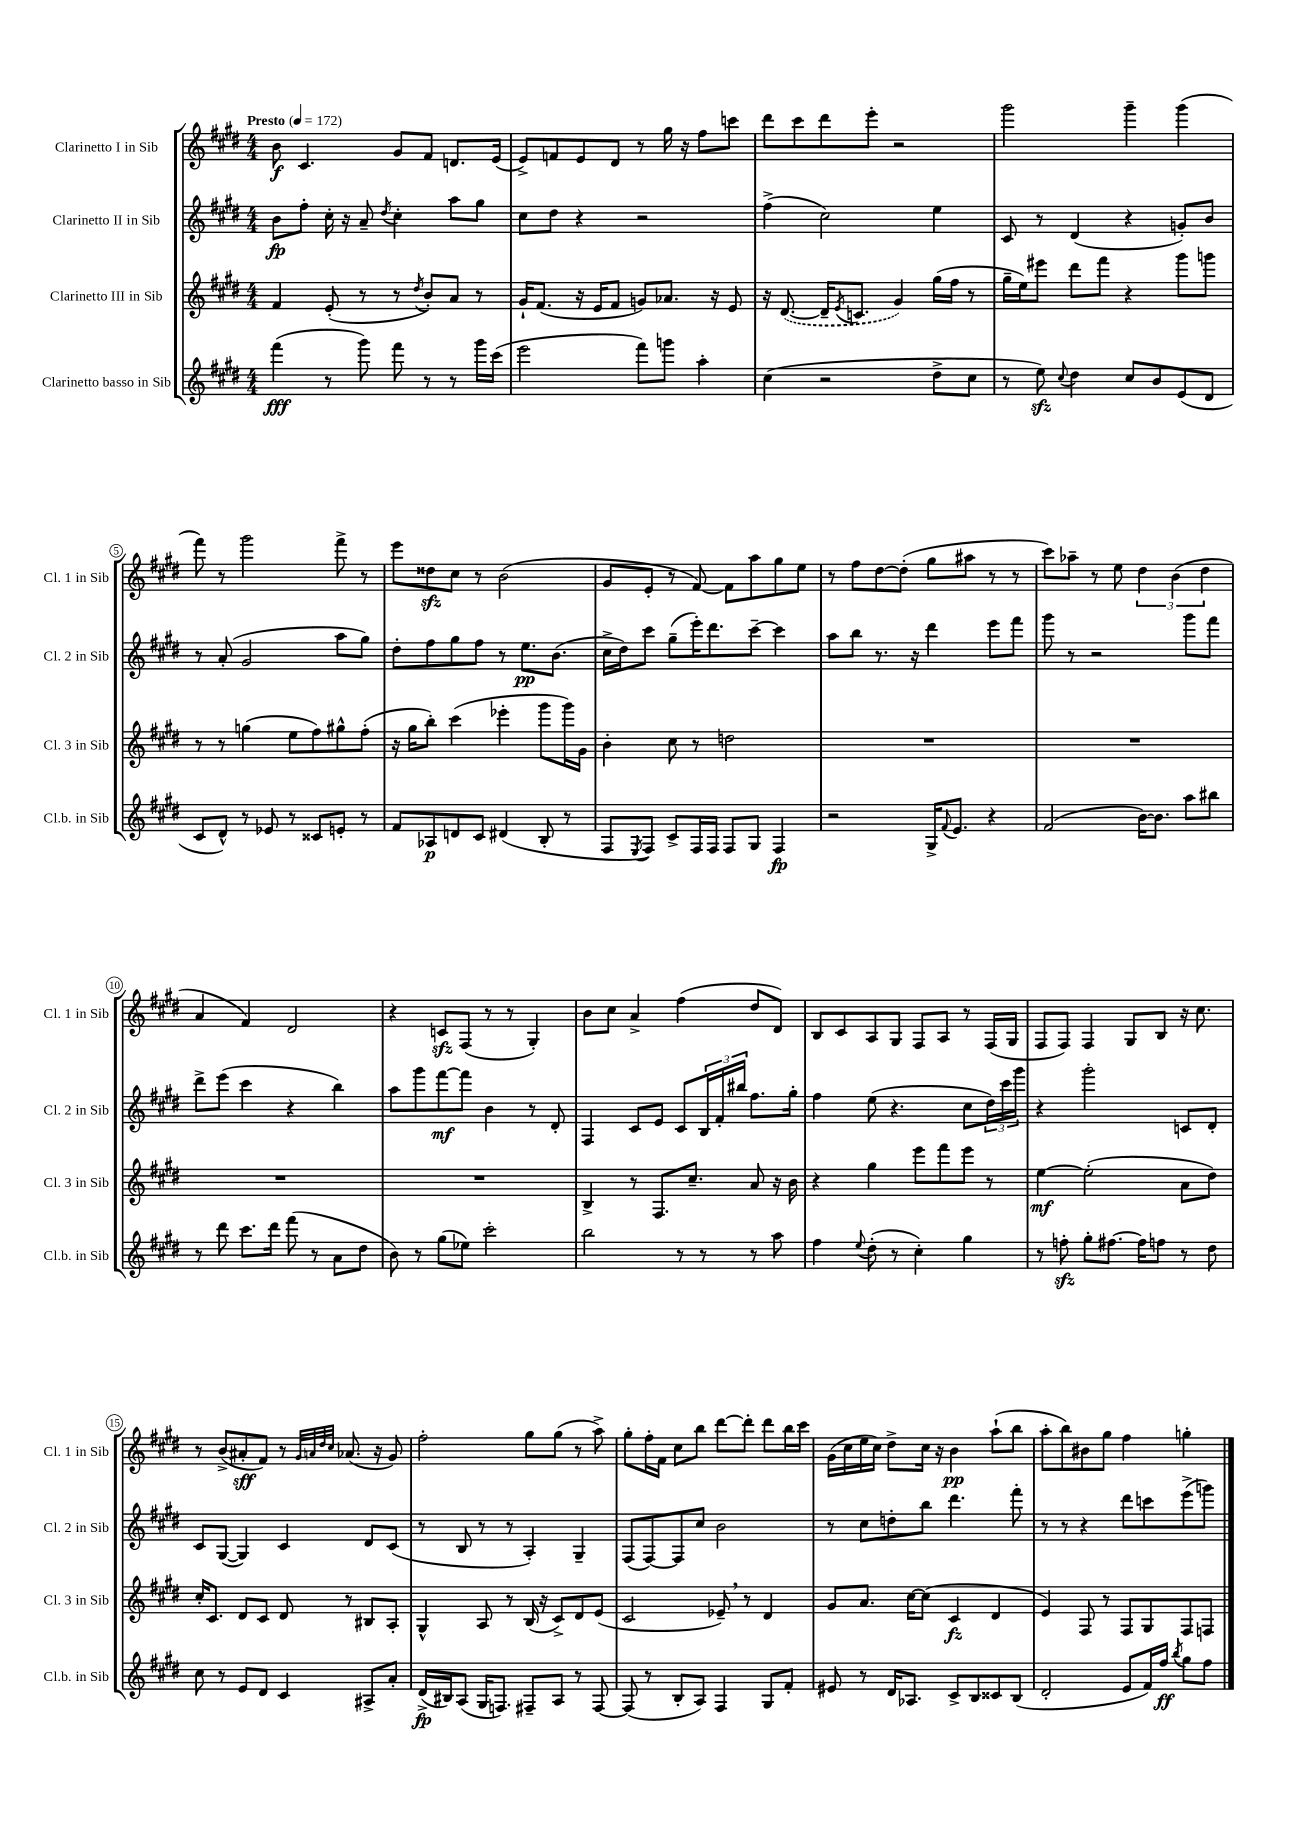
<<
\new StaffGroup <<
\new Staff = "s0" \with { instrumentName = "Clarinetto I in Sib" shortInstrumentName = "Cl. 1 in Sib" } {
    \clef treble \key e \major \numericTimeSignature \time 4/4 \tempo "Presto" 4 = 172
    b'8\f cis'4. gis'8 fis'8 d'8. e'16( |
    e'8->) f'8 e'8 dis'8 r8 gis''16 r16 fis''8 c'''8 |
    dis'''8 cis'''8 dis'''8 e'''8-. r2 |
    gis'''2 gis'''4-- gis'''4( |
    fis'''8) r8 gis'''2 fis'''8-> r8 |
    e'''8 disis''8\sfz cis''8 r8 b'2( |
    gis'8 e'8-. r8 fis'8~) fis'8 a''8 gis''8 e''8 |
    r8 fis''8 dis''8~ dis''8-.( gis''8 ais''8 r8 r8 |
    cis'''8) aes''8-- r8 e''8 \tuplet 3/2 { dis''4 b'4( dis''4 } |
    a'4 fis'4) dis'2 |
    r4 c'8\sfz fis8( r8 r8 gis4-.) |
    b'8 cis''8 a'4-> fis''4( dis''8 dis'8) |
    b8 cis'8 a8 gis8 fis8 a8 r8 fis16( gis16 |
    fis8 fis8) fis4 gis8 b8 r16 cis''8. |
    r8 b'8->( ais'8-.\sff fis'8) r8 \grace { gis'32 a'32 dis''32 cis''32 } aes'8.( r16 gis'8) |
    fis''2-. gis''8 gis''8( r8 a''8->) |
    gis''8-. fis''16-. fis'16 cis''8 b''8 dis'''8~ dis'''8-. dis'''8 b''16 cis'''16 |
    gis'16( cis''16 e''16 cis''16) dis''8-> cis''16 r16 b'4\pp a''8-!( b''8 |
    a''8-. b''8) bis'8 gis''8 fis''4 g''4-. \bar "|." |
}
\new Staff = "s1" \with { instrumentName = "Clarinetto II in Sib" shortInstrumentName = "Cl. 2 in Sib" } {
    \clef treble \key e \major \numericTimeSignature \time 4/4
    b'8\fp fis''8-. cis''16-. r16 a'8-- \acciaccatura { dis''8 } cis''4-. a''8 gis''8 |
    cis''8 dis''8 r4 r2 |
    fis''4->( cis''2) e''4 |
    cis'8 r8 dis'4( r4 g'8-.) b'8 |
    r8 a'8-.( gis'2 a''8 gis''8) |
    dis''8-. fis''8 gis''8 fis''8 r8 e''8.\pp b'8.( |
    cis''16-> dis''16) cis'''8 gis''8--( e'''16-.) dis'''8. cis'''8~-- cis'''4 |
    a''8 b''8 r8. r16 dis'''4 e'''8 fis'''8 |
    gis'''8 r8 r2 gis'''8 fis'''8 |
    dis'''8-> e'''8( cis'''4 r4 b''4) |
    a''8 gis'''8 fis'''8~\mf fis'''8 b'4 r8 dis'8-. |
    fis4 cis'8 e'8 cis'8 \tuplet 3/2 { b16 fis'16-. bis''16 } fis''8. gis''16-. |
    fis''4 e''8( r4. cis''8 \tuplet 3/2 { dis''16) cis'''16 gis'''16 } |
    r4 gis'''2-. c'8 dis'8-. |
    cis'8 gis8~( gis4) cis'4 dis'8 cis'8( |
    r8 b8 r8 r8 a4-.) gis4-- |
    fis8( fis8~) fis8 cis''8 b'2 |
    r8 cis''8 d''8-. b''8 dis'''4. fis'''8-. |
    r8 r8 r4 dis'''8 c'''8 e'''8->( g'''8) \bar "|." |
}
\new Staff = "s2" \with { instrumentName = "Clarinetto III in Sib" shortInstrumentName = "Cl. 3 in Sib" } {
    \clef treble \key e \major \numericTimeSignature \time 4/4
    fis'4 e'8-.( r8 r8 \acciaccatura { dis''8 } b'8-.) a'8 r8 |
    gis'16-! fis'8.( r16 e'16 fis'8 g'8) aes'8. r16 e'8 |
    r16 \once \slurDashed dis'8.~( dis'16-- \acciaccatura { e'8 } c'8. gis'4) gis''16( fis''16 r8 |
    gis''16-- e''16) eis'''8 dis'''8 fis'''8 r4 gis'''8 g'''8 |
    r8 r8 g''4( e''8 fis''8) gis''8-^ fis''8-.( |
    r16 gis''16 b''8-.) cis'''4( ees'''4-. gis'''8 gis'''16) gis'16 |
    b'4-. cis''8 r8 d''2 |
    R1 |
    R1 |
    R1 |
    R1 |
    b4-> r8 fis8. cis''8.-- a'8 r16 b'16 |
    r4 gis''4 e'''8 fis'''8 e'''8 r8 |
    e''4~\mf e''2-.( a'8 dis''8) |
    cis''16-. cis'8. dis'8 cis'8 dis'8 r8 bis8 a8-. |
    gis4-^ a8 r8 b16( r16 cis'8->) dis'8 e'8( |
    cis'2 ees'8--) \breathe r8 dis'4 |
    gis'8 a'8. cis''16~ cis''8( cis'4\fz dis'4 |
    e'4) fis8 r8 fis8 gis8 fis8 f8 \bar "|." |
}
\new Staff = "s3" \with { instrumentName = "Clarinetto basso in Sib" shortInstrumentName = "Cl.b. in Sib" } {
    \clef treble \key e \major \numericTimeSignature \time 4/4
    fis'''4\fff( r8 gis'''8) fis'''8 r8 r8 gis'''16 cis'''16( |
    e'''2 fis'''8) g'''8 a''4-. |
    cis''4( r2 dis''8-> cis''8 |
    r8 e''8\sfz) \appoggiatura { cis''8 } dis''4 cis''8 b'8 e'8( dis'8 |
    cis'8 dis'8-^) r8 ees'8 r8 cisis'8 e'8-. r8 |
    fis'8 aes8\p d'8 cis'8 dis'4( b8-. r8 |
    fis8 \acciaccatura { e8 } fis8) cis'8-> fis16 fis16 fis8 gis8 fis4\fp |
    r2 gis16-> \appoggiatura { fis'8 } e'8. r4 |
    fis'2( b'16~) b'8. a''8 bis''8 |
    r8 dis'''8 cis'''8. dis'''16 fis'''8( r8 a'8 dis''8 |
    b'8) r8 gis''8( ees''8) cis'''2-. |
    b''2 r8 r8 r8 a''8 |
    fis''4 \appoggiatura { e''8 } dis''8-.( r8 cis''4-.) gis''4 |
    r8 f''8-.\sfz gis''8-. fis''8.~ fis''16 f''8 r8 dis''8 |
    cis''8 r8 e'8 dis'8 cis'4 ais8-> a'8-. |
    dis'16->\fp( bis16) a8( gis16 f8.) fis8-- a8 r8 fis8~ |
    fis8( r8 b8-. a8) fis4 gis8 fis'8-. |
    eis'8 r8 dis'16 aes8. cis'8-> b8 cisis'8 b8( |
    dis'2-. e'8 fis'16) fis''16\ff \acciaccatura { b''8 } gis''8 fis''8 \bar "|." |
}
>>
>>
\layout { \context { \Score \override BarNumber.stencil = #(make-stencil-circler 0.1 0.3 ly:text-interface::print) } }
